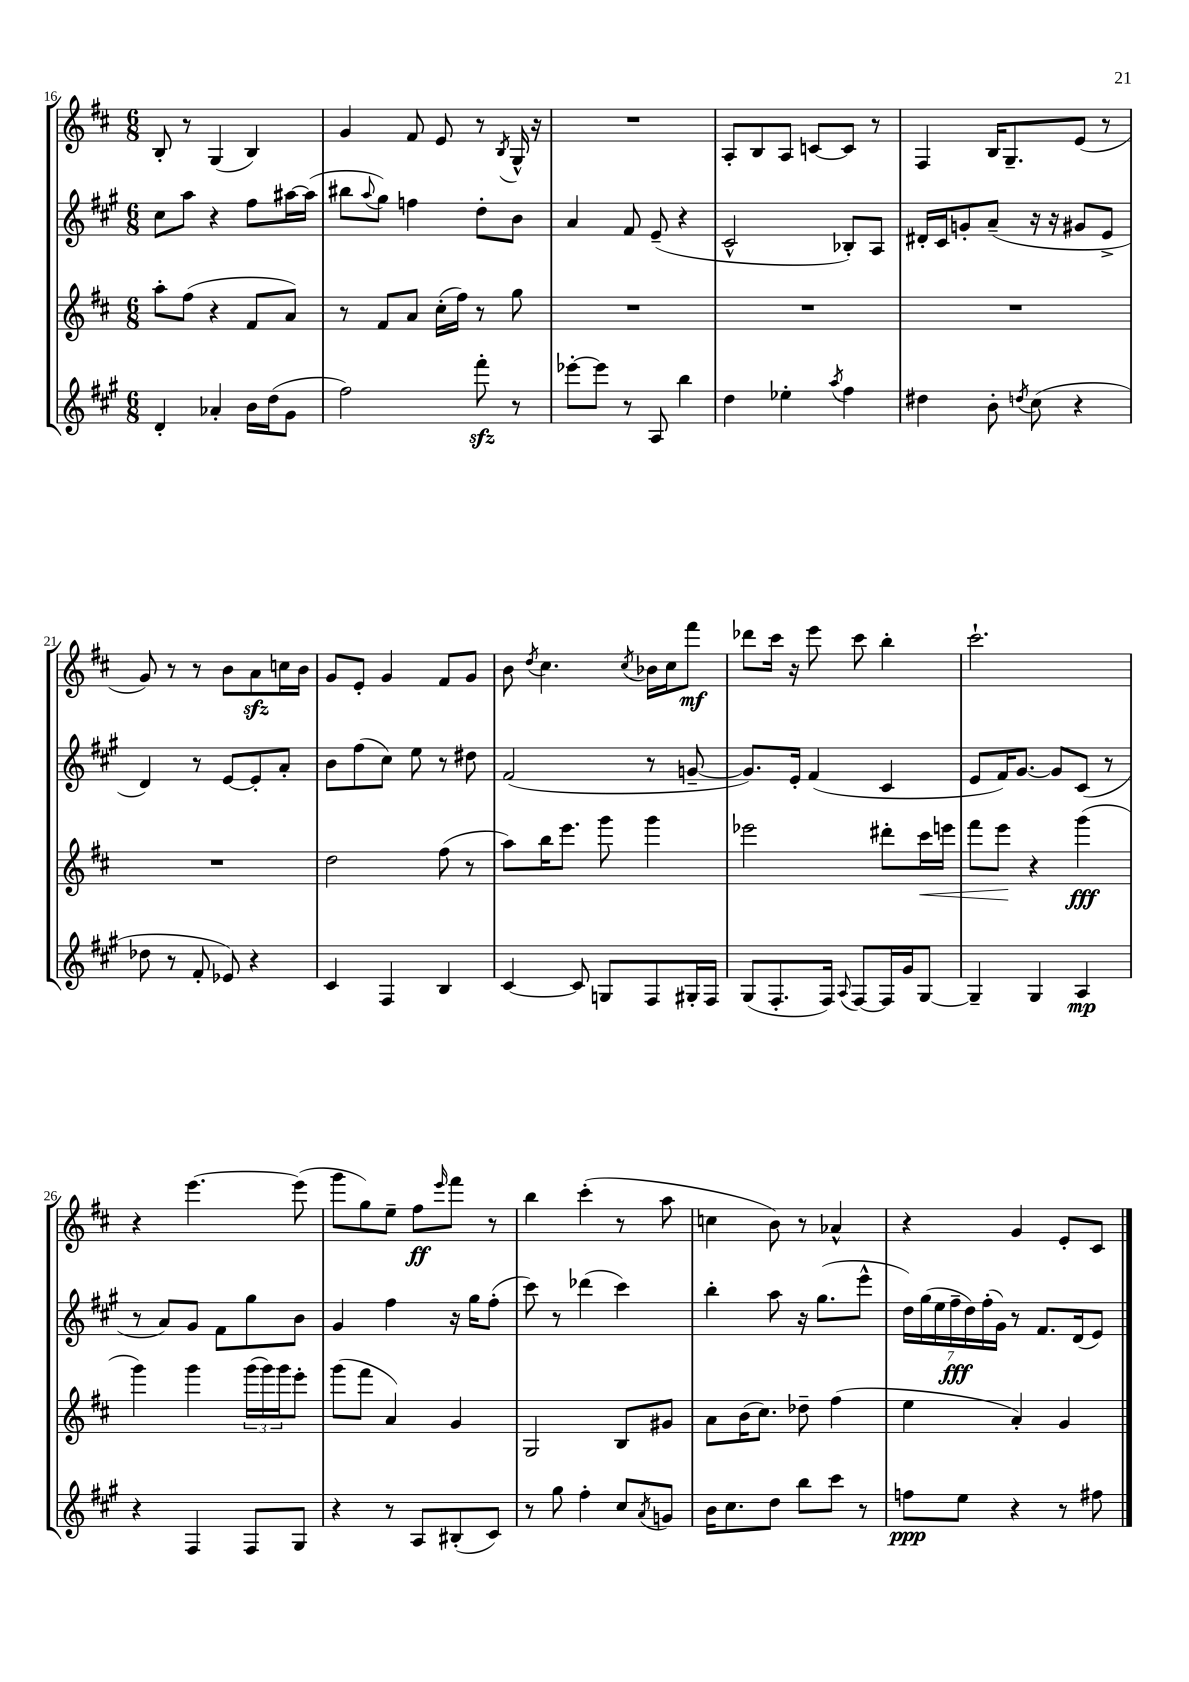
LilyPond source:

<<
\new StaffGroup <<
\new Staff = "s0" {
    \clef treble \key d \major \numericTimeSignature \time 6/8
    b8-. r8 g4( b4) |
    g'4 fis'8 e'8 r8 \acciaccatura { b8 } g16-^ r16 |
    R2. |
    a8-. b8 a8 c'8~ c'8 r8 |
    fis4 b16 g8.-- e'8( r8 |
    g'8) r8 r8 b'8 a'8\sfz c''16 b'16 |
    g'8 e'8-. g'4 fis'8 g'8 |
    b'8 \acciaccatura { d''8 } cis''4. \acciaccatura { cis''8 } bes'16 cis''16 fis'''8\mf |
    des'''8 cis'''16 r16 e'''8 cis'''8 b''4-. |
    cis'''2.-! |
    r4 e'''4.~ e'''8( |
    g'''8 g''8) e''8-- fis''8\ff \grace { e'''16 } fis'''8 r8 |
    b''4 cis'''4-.( r8 a''8 |
    c''4 b'8) r8 aes'4-^ |
    r4 g'4 e'8-. cis'8 \bar "|." |
}
\new Staff = "s1" {
    \clef treble \key a \major \numericTimeSignature \time 6/8
    cis''8 a''8 r4 fis''8 ais''16~ ais''16( |
    bis''8 \appoggiatura { a''8 } gis''8) f''4 d''8-. b'8 |
    a'4 fis'8 e'8--( r4 |
    cis'2-^ bes8-.) a8 |
    dis'16-. cis'16 g'8-. a'8--( r16 r16 gis'8 e'8-> |
    d'4) r8 e'8~ e'8-. a'8-. |
    b'8 fis''8( cis''8) e''8 r8 dis''8 |
    fis'2( r8 g'8~-- |
    g'8.) e'16-. fis'4( cis'4 |
    e'8 fis'16) gis'8.~ gis'8 cis'8( r8 |
    r8 a'8) gis'8 fis'8 gis''8 b'8 |
    gis'4 fis''4 r16 gis''16 fis''8-.( |
    cis'''8) r8 des'''4( cis'''4) |
    b''4-. a''8 r16 gis''8.( e'''8-^ |
    \tuplet 7/4 { d''16) gis''16( e''16 fis''16--\fff d''16) fis''16-.( gis'16) } r8 fis'8. d'16( e'8) \bar "|." |
}
\new Staff = "s2" {
    \clef treble \key d \major \numericTimeSignature \time 6/8
    a''8-. fis''8( r4 fis'8 a'8) |
    r8 fis'8 a'8 cis''16-.( fis''16) r8 g''8 |
    R2. |
    R2. |
    R2. |
    R2. |
    d''2 fis''8( r8 |
    a''8) b''16 e'''8. g'''8 g'''4 |
    ees'''2 dis'''8-. cis'''16\< e'''16 |
    fis'''8 e'''8\! r4 g'''4\fff( |
    g'''4) g'''4 \tuplet 3/2 { g'''16( g'''16) g'''16 } e'''8-. |
    g'''8( fis'''8 a'4) g'4 |
    g2 b8 gis'8 |
    a'8 b'16( cis''8.) des''8-- fis''4( |
    e''4 a'4-.) g'4 \bar "|." |
}
\new Staff = "s3" {
    \clef treble \key a \major \numericTimeSignature \time 6/8
    d'4-. aes'4-. b'16 d''16( gis'8 |
    fis''2) fis'''8-.\sfz r8 |
    ees'''8~-. ees'''8 r8 a8 b''4 |
    d''4 ees''4-. \acciaccatura { a''8 } fis''4 |
    dis''4 b'8-. \acciaccatura { d''8 } cis''8( r4 |
    des''8 r8 fis'8-. ees'8) r4 |
    cis'4 fis4 b4 |
    cis'4~ cis'8 g8 fis8 gis16-. fis16 |
    gis8( fis8.-. fis16) \appoggiatura { a8 } fis8~ fis16 gis'16 gis8~ |
    gis4-- gis4 a4\mp |
    r4 fis4 fis8 gis8 |
    r4 r8 a8 bis8-.( cis'8) |
    r8 gis''8 fis''4-. cis''8 \acciaccatura { a'8 } g'8 |
    b'16 cis''8. d''8 b''8 cis'''8 r8 |
    f''8\ppp e''8 r4 r8 fis''8 \bar "|." |
}
>>
>>
\layout { \context { \Score currentBarNumber = #16 } }
